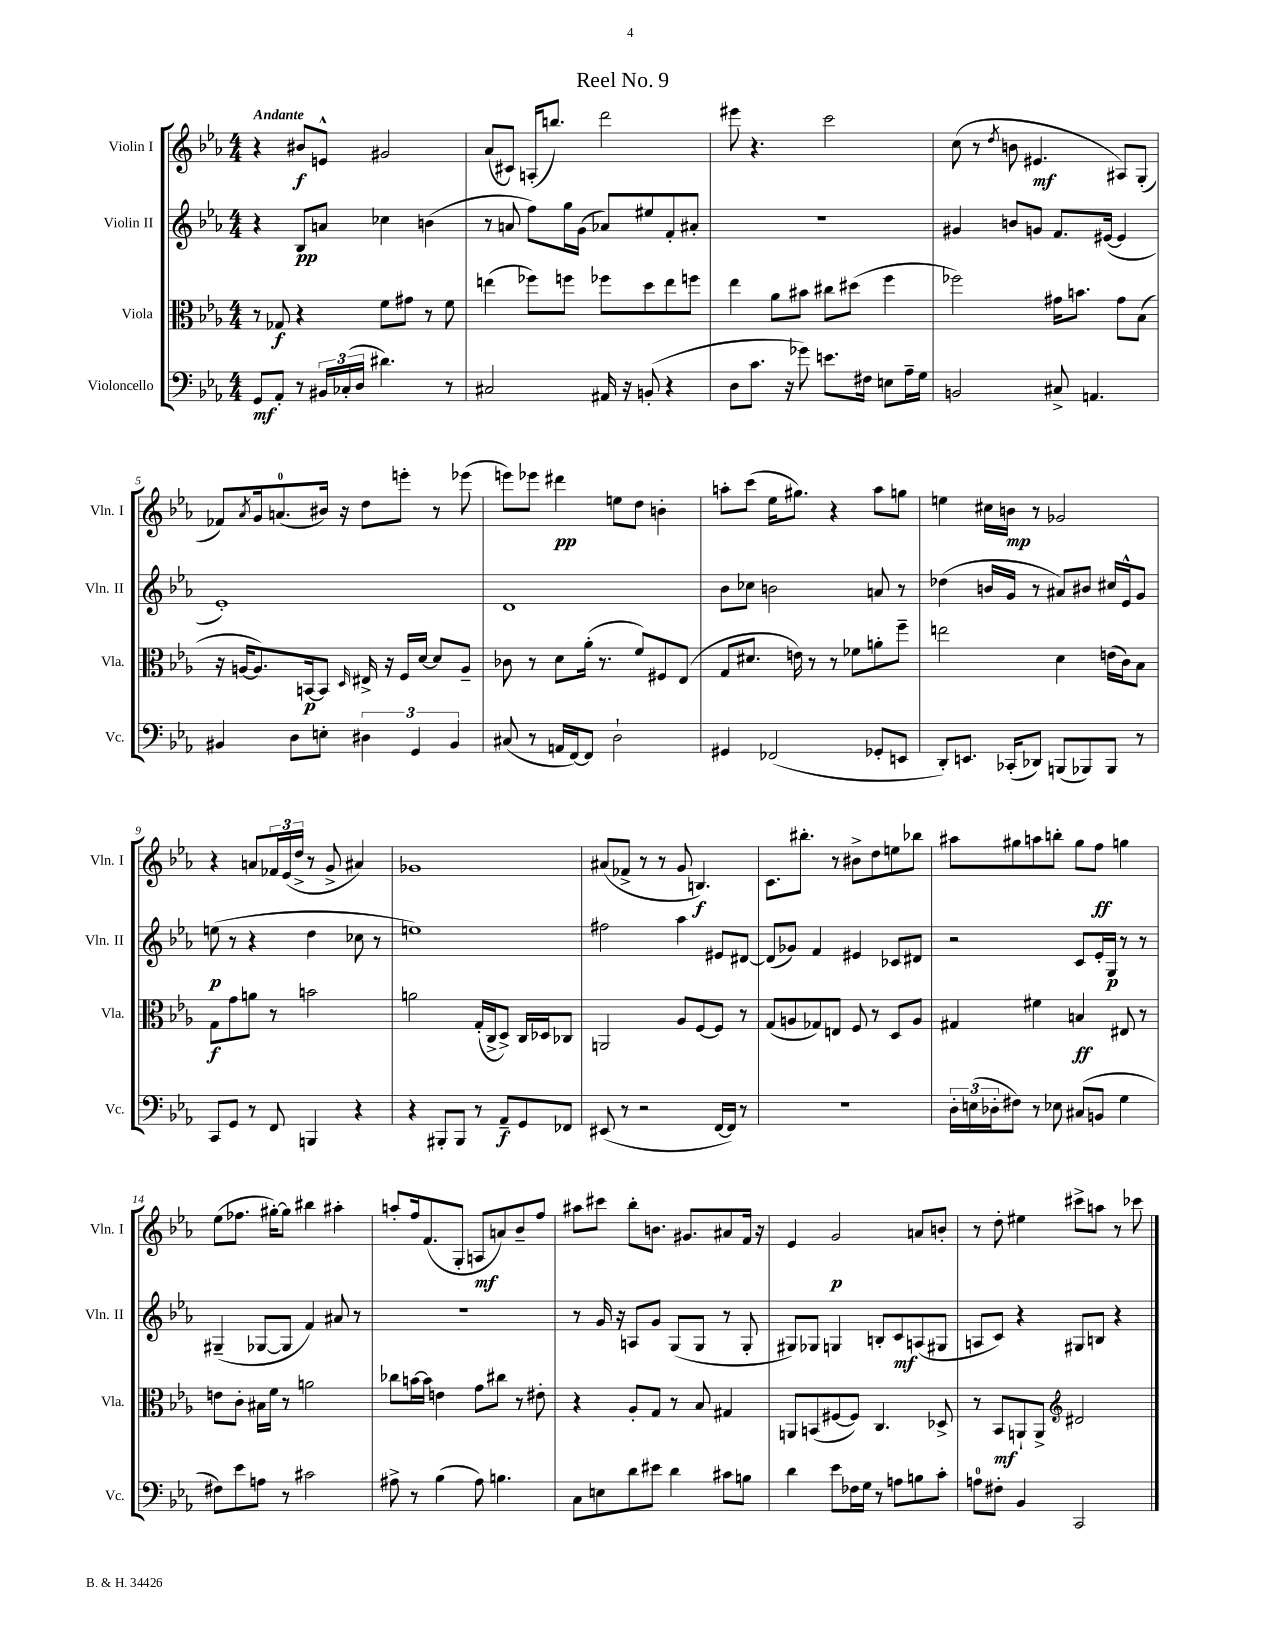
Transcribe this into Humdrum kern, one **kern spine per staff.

**kern	**kern	**kern	**kern
*staff4	*staff3	*staff2	*staff1
*clefF4	*clefC3	*clefG2	*clefG2
*k[b-e-a-]	*k[b-e-a-]	*k[b-e-a-]	*k[b-e-a-]
*M4/4	*M4/4	*M4/4	*M4/4
8GG/L	8r	4r	4r
8AA-'/J	8G-/	.	.
8r	4r	8B-/L	8b#/L
24BB#/LL	.	8a/J	8e^^/J
(24C-'/	.	.	.
24D/JJ	.	.	.
4.d#\)	8f\L	4cc-\	2g#/
.	8g#\J	.	.
.	8r	(4b\	.
8r	8f\	.	.
=	=	=	=
2C#/	(4ee\	8r	(8a-/L
.	.	8a/	8c#/J)
.	8ff-\L)	8ff\L)	(16A'/LK
.	.	.	8.bb/J)
.	8ff\J	16gg\L	.
.	.	(16g\JJ	.
16AA#/	8ff-\L	8a-/L)	2ddd\
16r	.	.	.
(8BB'/	8dd\	8ee#/	.
4r	8ee\	8f'/	.
.	8ff\J	8a#'/J	.
=	=	=	=
8D\L	4ee-\	1r	8eee#\
8.c\J	.	.	4.r
.	8a-\L	.	.
16r	.	.	.
8g-\)	8b#\J	.	.
8.e\L	8cc#\L	.	2ccc\
.	(8dd#\J	.	.
16F#\Jk	.	.	.
8E\L	4ff\	.	.
16A-~\L	.	.	.
16G\JJ	.	.	.
=	=	=	=
2BB/	2ff-\)	4g#/	(8cc\
.	.	.	8r
.	.	.	8qdd/
.	.	8b/L	8b\
.	.	8g/J	4.e#/
8C#^/	16g#\LK	8.f/L	.
.	8.b\J	.	.
4.AA/	.	.	.
.	.	([16e#/Jk	.
.	8g#\L	4e#/]	8A#/L)
.	(8B-\J	.	(8G'/J
=	=	=	=
4BB#/	16r	1e-')	8f-/L)
.	[16A/LK	.	.
.	.	.	8qa-/
.	8.A/])	.	16g/k
.	.	.	(8.a/
8D\L	.	.	.
.	[16BB/k	.	.
8E'\J	8BB/]J	.	16b#/Jk)
.	.	.	16r
.	16qqD/	.	.
6D#\	16E#^/	.	8dd\L
.	16r	.	.
.	16F/LL	.	8eee'\J
6GG/	.	.	.
.	[16d/JJ	.	.
.	8d/]L	.	8r
6BB#/	.	.	.
.	8A~/J	.	(8eee-\
=	=	=	=
(8C#/	8c-\	1d	8eee\L)
8r	8r	.	8eee-\J
16AA/LL	8d\L	.	4ddd#\
[16FF/J)	.	.	.
8FF/]J	(16a-'\Jk	.	.
.	8.r	.	.
2D`\	.	.	8ee\L
.	8f/L)	.	8dd\J
.	8F#/	.	4b'\
.	(8E-/J	.	.
=	=	=	=
4GG#/	8G/L	8b-\L	8aa'\L
.	8.d#/J	8cc-\J	(8ccc\J
(2FF-/	.	2b\	16ee-\LK
.	16e\)	.	8.gg#\J)
.	8r	.	.
.	8r	.	4r
.	8f-\L	.	.
8GG-'/L	8a'\	8a/	8aa\L
8EE/J	8ff~\J	8r	8gg\J
=	=	=	=
8DD'/L)	2ee\	(4dd-\	4ee\
8.EE/J	.	.	.
.	.	16b/LL	16cc#\LL
(16CC-'/LK	.	16g/JJ	16b\JJ
8DD-/J)	.	8r	8r
(8BBB/L	4d\	8a#/L)	2g-/
8BBB-/)	.	8b#/J	.
8BBB-/J	(16e\LL	16cc#/LL	.
.	16c\J)	16e-^^/J	.
8r	8B-\J	8g/J	.
=	=	=	=
8CC/L	8G\L	(8ee\	4r
8GG/J	8g\	8r	.
8r	8a\J	4r	8a/L
8FF/	8r	.	24f-/L
.	.	.	(24e-/
.	.	.	24dd^/JJ
4BBB/	2b\	4dd\	8r
.	.	.	8g^/
4r	.	8cc-\	4a#/)
.	.	8r	.
=	=	=	=
4r	2a\	1ee)	1g-
8BBB#'/L	.	.	.
8BBB#/J	.	.	.
8r	(16G'/LL	.	.
.	16C^/J	.	.
8AA-~/L	8D^/J)	.	.
8GG/	16C/LL	.	.
.	16D-/J	.	.
8FF-/J	8C-/J	.	.
=	=	=	=
(8EE#/	2AA/	2ff#\	(8a#/L
8r	.	.	8f-^/J
2r	.	.	8r
.	.	.	8r
.	8A-/L	4aa-\	8g/
.	[8F/	.	4.B/)
[16FF/LL	8F/]J	8e#/L	.
16FF/]JJ)	.	.	.
8r	8r	[8d#/J	.
=	=	=	=
1r	(8G/L	(8d#/]L	8.c\L
.	8A/	8g-/J)	.
.	.	.	8.bb#'\J
.	8G-/)	4f/	.
.	8E/J	.	8r
.	8F/	4e#/	8b#^\L
.	8r	.	8dd\
.	8D/L	8c-/L	8ee\
.	8A/J	8d#/J	8bb-\J
=	=	=	=
24D'\LL	4G#/	2r	8aa#\L
(24E\	.	.	.
24D-'\J	.	.	.
8F#\J)	.	.	8gg#\
8r	4f#\	.	8aa\
8E-\	.	.	8bb'\J
(8C#/L	4B/	8c/L	8gg#\L
8BB/J	.	16e-'/L	8ff\J
.	.	16G/JJ	.
4G\	8E#/	8r	4gg\
.	8r	8r	.
=	=	=	=
8F#\L)	8e\L	(4G#~/	(8ee-\L
8e-\	8c'\J	.	8.ff-\J
8A\J	16B#\LL	[8G-/L	.
.	16f\JJ	.	[16gg#'\LK)
8r	8r	8G-/]J	8gg#\]J
2c#\	2a\	4f/)	4bb#\
.	.	8a#/	4aa#'\
.	.	8r	.
=	=	=	=
8A#^\	8cc-\L	1r	8aa'/L
8r	[16b\L	.	16ff/k
.	16b\]JJ	.	(8.f/
(4B-\	4e\	.	.
.	.	.	8G'/J
8A#\)	8g\L	.	8A/L
4.B\	8cc#\J	.	8a/)
.	8r	.	8b-~/
.	8e#'\	.	8ff/J
=	=	=	=
8C\L	4r	8r	8aa#\L
8E\	.	16g/	8ccc#\J
.	.	16r	.
8d\	8A-'/L	8A/L	8bb-'\L
8e#\J	8G/J	8g/J	8.b\J
4d\	8r	(8G/L	.
.	.	.	8.g#/L
.	8B-/	8G/J	.
8c#\L	4G#/	8r	8a#/
8B\J	.	8G'/	16f/Jk
.	.	.	16r
=	=	=	=
4d\	8AA/L	8G#/L)	4e-/
.	(8BB/	8G-/J	.
8e-\L	[8F#/	4G/	2g/
16F-\L	8F#/]J)	.	.
16G\JJ	.	.	.
8r	4.C/	8B'/L	.
8A\L	.	8c/	.
8B\	.	(8A/	8a/L
8c'\J	8D-^/	8G#/J	8b'/J
=	=	=	=
8A\L	8r	8A/L	8r
8F#'\J	8BB-/L	8c/J)	8dd'\
4BB-/	8AA`/	4r	4ee#\
.	8AA^/J	.	.
*	*clefG2	*	*
2CC/	2d#/	8G#/L	8ccc#^\L
.	.	8B/J	8aa\J
.	.	4r	8r
.	.	.	8ccc-\
==	==	==	==
*-	*-	*-	*-
